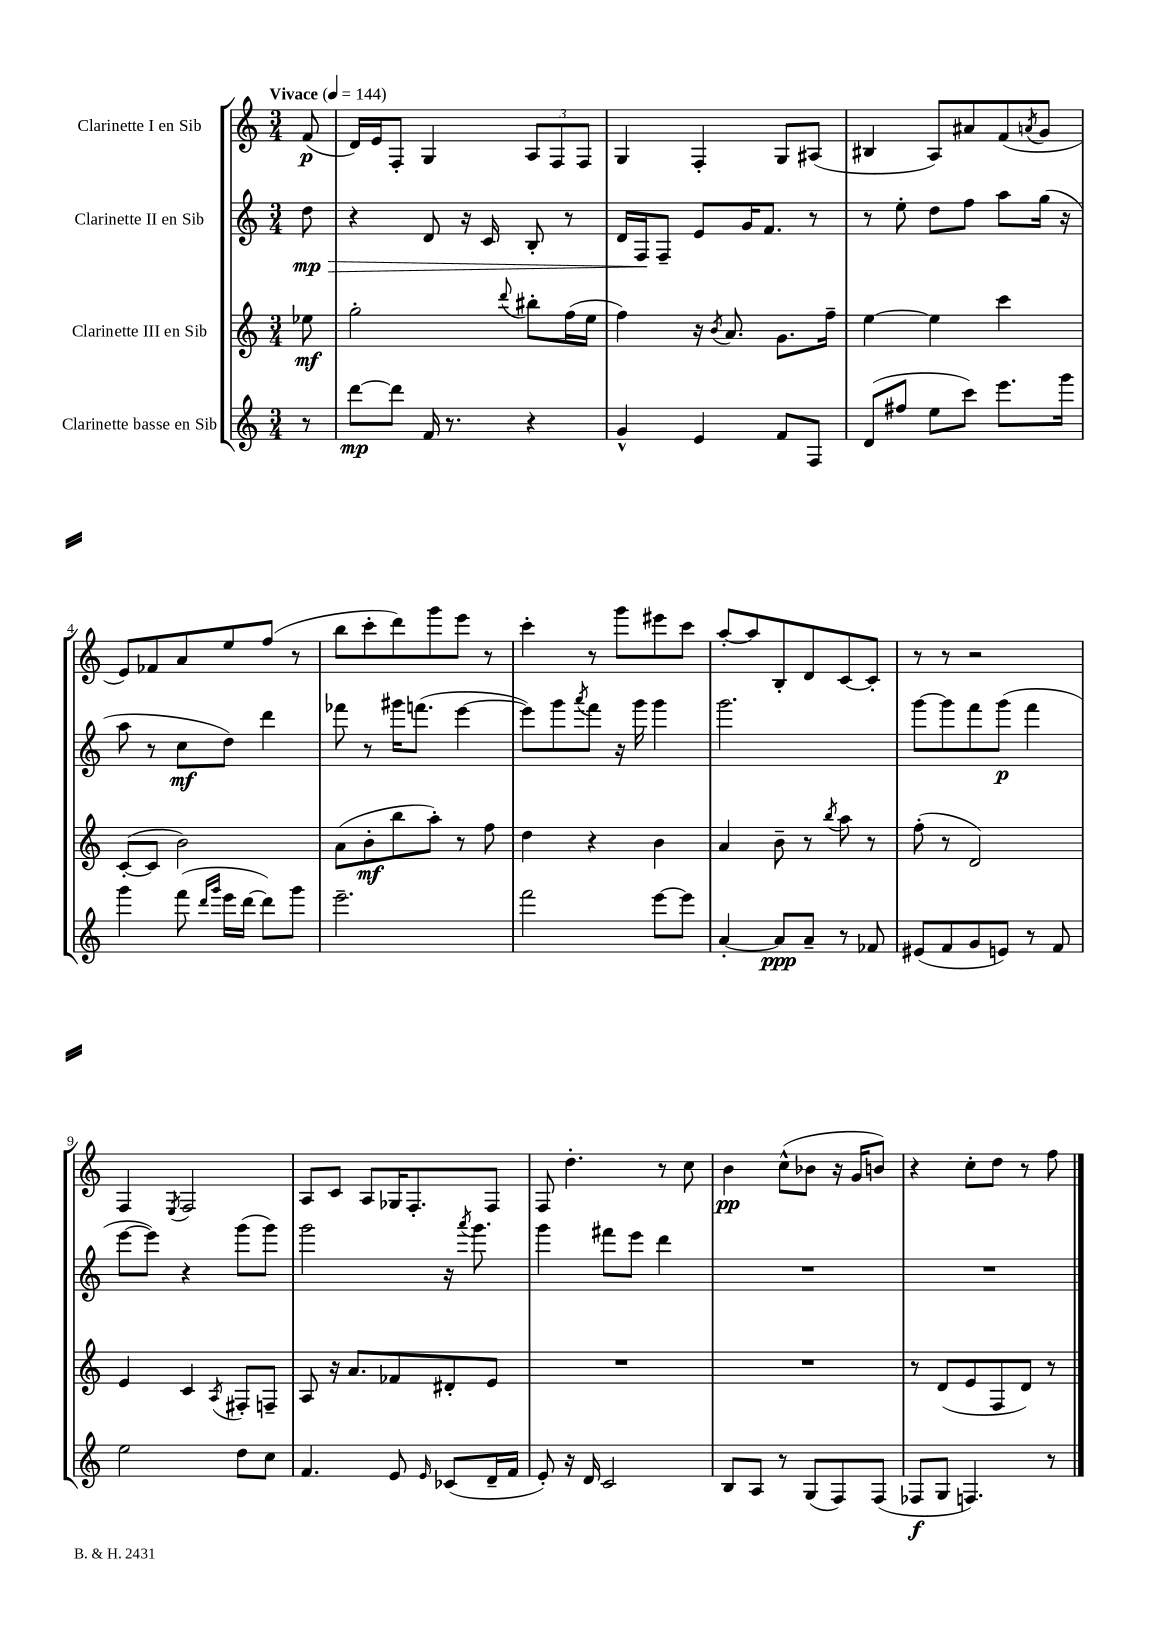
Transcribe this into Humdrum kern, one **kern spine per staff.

**kern	**dynam	**kern	**dynam	**kern	**dynam	**kern	**dynam
*part4	*part4	*part3	*part3	*part2	*part2	*part1	*part1
*staff4	*staff4	*staff3	*staff3	*staff2	*staff2	*staff1	*staff1
*I"Clarinette basse en Sib	*	*I"Clarinette III en Sib	*	*I"Clarinette II en Sib	*	*I"Clarinette I en Sib	*
*clefG2	*	*clefG2	*	*clefG2	*	*clefG2	*
*k[]	*	*k[]	*	*k[]	*	*k[]	*
*M3/4	*	*M3/4	*	*M3/4	*	*M3/4	*
*MM144	*	*MM144	*	*MM144	*	*MM144	*
=	=	=	=	=	=	=	=
!	!	!	!	!	!	!LO:TX:a:B:t=Vivace	!
!	!	!	!	!	!LO:HP:b	!	!
8r	.	8ee-X\	mf	8dd\	> mp	(8f/	p
=1	=1	=1	=1	=1	=1	=1	=1
[8ddd\L	mp	2gg'\	.	4r	.	16d/LL)	.
.	.	.	.	.	.	16e/J	.
8ddd\J]	.	.	.	.	.	8F'/J	.
16f/	.	.	.	8d/	.	4G/	.
8.r	.	.	.	.	.	.	.
.	.	.	.	16r	.	.	.
.	.	.	.	16c/	.	.	.
.	.	8qqddd/	.	.	.	.	.
4r	.	8bb#X'\L	.	8B'/	.	12A/L	.
.	.	.	.	.	.	12F/	.
.	.	(16ff\L	.	8r	.	.	.
.	.	.	.	.	.	12F/J	.
.	.	16ee\JJ	.	.	.	.	.
=2	=2	=2	=2	=2	=2	=2	=2
4g^^/	.	4ff\)	.	16d/LL	.	4G/	.
.	.	.	.	16F/J	.	.	.
.	.	.	.	8F~/J	]	.	.
4e/	.	16r	.	8e/L	.	4F'/	.
.	.	8qb/	.	.	.	.	.
.	.	8.a/	.	.	.	.	.
.	.	.	.	16g/K	.	.	.
.	.	.	.	8.f/J	.	.	.
8f/L	.	8.g\L	.	.	.	8G/L	.
8F/J	.	.	.	8r	.	(8A#X/J	.
.	.	16ff~\Jk	.	.	.	.	.
=3	=3	=3	=3	=3	=3	=3	=3
(8d/L	.	[4ee\	.	8r	.	4B#X/	.
8ff#X/J	.	.	.	8ee'\	.	.	.
8ee\L	.	4ee\]	.	8dd\L	.	8A/L)	.
8ccc\J)	.	.	.	8ff\J	.	8a#X/	.
8.eee\L	.	4ccc\	.	8aa\L	.	(8f/	.
.	.	.	.	.	.	8qan/	.
.	.	.	.	(16gg\Jk	.	8g/J	.
16ggg\Jk	.	.	.	16r	.	.	.
!!LO:LB:g=z
=4	=4	=4	=4	=4	=4	=4	=4
4ggg\	.	([8c'/L	.	8aa\	.	8e/L)	.
.	.	8c/J]	.	8r	.	8f-X/	.
(8fff\	.	2b\)	.	8cc\L	mf	8a/	.
16qqddd/LL	.	.	.	.	.	.	.
16qqggg/JJ	.	.	.	.	.	.	.
16eee\LL	.	.	.	8dd\J)	.	8ee/	.
[16ddd\JJ	.	.	.	.	.	.	.
8ddd\L])	.	.	.	4ddd\	.	(8ff/J	.
8ggg\J	.	.	.	.	.	8r	.
=5	=5	=5	=5	=5	=5	=5	=5
2.eee~\	.	(8a\L	.	8fff-X\	.	8bb\L	.
.	.	8b'\	mf	8r	.	8ccc'\	.
.	.	8bb\	.	16ggg#X\KL	.	8ddd\)	.
.	.	.	.	(8.fffn\J	.	.	.
.	.	8aa'\J)	.	.	.	8ggg\	.
.	.	8r	.	[4eee\	.	8eee\J	.
.	.	8ff\	.	.	.	8r	.
=6	=6	=6	=6	=6	=6	=6	=6
2fff\	.	4dd\	.	8eee\L])	.	4ccc'\	.
.	.	.	.	8ggg\	.	.	.
.	.	.	.	8qaaa/	.	.	.
.	.	4r	.	8fff\J	.	8r	.
.	.	.	.	16r	.	8ggg\L	.
.	.	.	.	16ggg\	.	.	.
[8eee\L	.	4b\	.	4ggg\	.	8eee#X\	.
8eee\J]	.	.	.	.	.	8ccc\J	.
=7	=7	=7	=7	=7	=7	=7	=7
[4a'/	.	4a/	.	2.ggg\	.	[8aa'/L	.
.	.	.	.	.	.	8aa/]	.
8a/L]	ppp	8b~\	.	.	.	8B'/	.
8a~/J	.	8r	.	.	.	8d/	.
.	.	8qbb/	.	.	.	.	.
8r	.	8aa\	.	.	.	[8c/	.
8f-X/	.	8r	.	.	.	8c'/J]	.
=8	=8	=8	=8	=8	=8	=8	=8
(8e#X/L	.	(8ff'\	.	[8ggg\L	.	8r	.
8f/	.	8r	.	8ggg\]	.	8r	.
8g/	.	2d/)	.	8fff\	.	2r	.
8en/J)	.	.	.	(8ggg\J	p	.	.
8r	.	.	.	4fff\	.	.	.
8f/	.	.	.	.	.	.	.
!!LO:LB:g=z
=9	=9	=9	=9	=9	=9	=9	=9
2ee\	.	4e/	.	[8eee\L	.	4F/	.
.	.	.	.	8eee\J])	.	.	.
.	.	.	.	.	.	8qE/	.
.	.	4c/	.	4r	.	2F/	.
.	.	8qA/	.	.	.	.	.
8dd\L	.	8F#X'/L	.	(8ggg\L	.	.	.
8cc\J	.	8Fn~/J	.	8ggg\J)	.	.	.
=10	=10	=10	=10	=10	=10	=10	=10
4.f/	.	8A/	.	2ggg\	.	8A/L	.
.	.	16r	.	.	.	8c/J	.
.	.	8.a/L	.	.	.	.	.
.	.	.	.	.	.	8A/L	.
8e/	.	8f-X/	.	.	.	16G-X/K	.
.	.	.	.	.	.	8.F'/	.
16qqe/	.	.	.	.	.	.	.
(8c-X/L	.	8d#X'/	.	16r	.	.	.
.	.	.	.	8qaaa/	.	.	.
.	.	.	.	8.ggg\	.	.	.
16d~/L	.	8e/J	.	.	.	8F/J	.
16f/JJ	.	.	.	.	.	.	.
=11	=11	=11	=11	=11	=11	=11	=11
8e'/)	.	2.r	.	4ggg\	.	8F/	.
16r	.	.	.	.	.	4.dd'\	.
16d/	.	.	.	.	.	.	.
2c/	.	.	.	8fff#X\L	.	.	.
.	.	.	.	8eee\J	.	.	.
.	.	.	.	4ddd\	.	8r	.
.	.	.	.	.	.	8cc\	.
=12	=12	=12	=12	=12	=12	=12	=12
8B/L	.	2.r	.	2.r	.	4b\	pp
8A/J	.	.	.	.	.	.	.
8r	.	.	.	.	.	(8cc^^\L	.
(8G/L	.	.	.	.	.	8b-X\J	.
8F/)	.	.	.	.	.	16r	.
.	.	.	.	.	.	16g/KL	.
(8F/J	.	.	.	.	.	8bn/J)	.
=13	=13	=13	=13	=13	=13	=13	=13
8F-X/L	f	8r	.	2.r	.	4r	.
8G/J	.	(8d/L	.	.	.	.	.
4.Fn/)	.	8e/	.	.	.	8cc'\L	.
.	.	8F/	.	.	.	8dd\J	.
.	.	8d/J)	.	.	.	8r	.
8r	.	8r	.	.	.	8ff\	.
==	==	==	==	==	==	==	==
*-	*-	*-	*-	*-	*-	*-	*-
